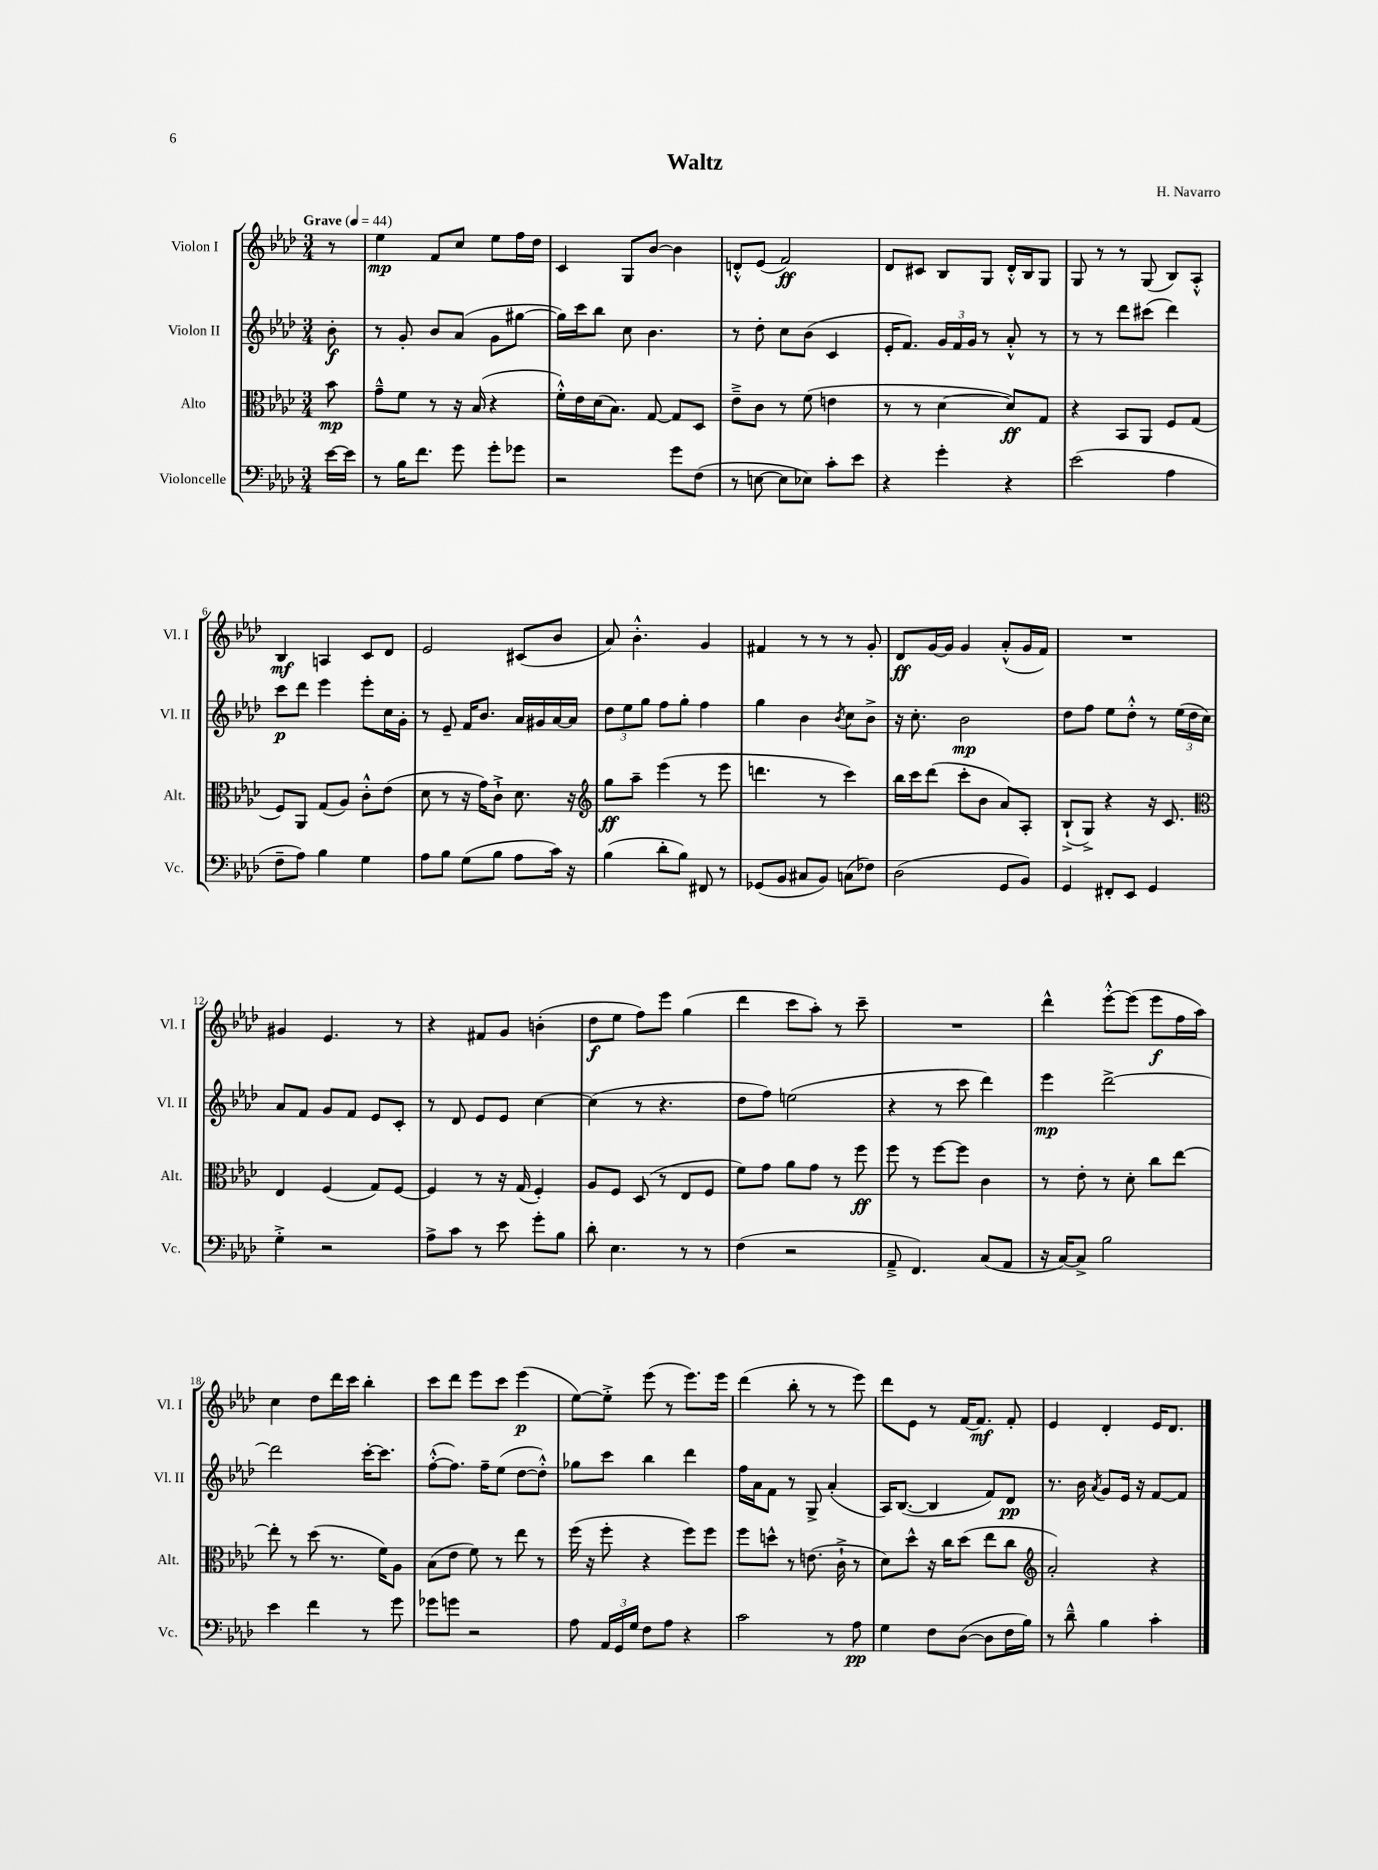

**kern	**dynam	**kern	**dynam	**kern	**dynam	**kern	**dynam
*part4	*part4	*part3	*part3	*part2	*part2	*part1	*part1
*staff4	*staff4	*staff3	*staff3	*staff2	*staff2	*staff1	*staff1
*I"Violoncelle	*	*I"Alto	*	*I"Violon II	*	*I"Violon I	*
*I'Vc.	*	*I'Alt.	*	*I'Vl. II	*	*I'Vl. I	*
*clefF4	*	*clefC3	*	*clefG2	*	*clefG2	*
*k[b-e-a-d-]	*	*k[b-e-a-d-]	*	*k[b-e-a-d-]	*	*k[b-e-a-d-]	*
*M3/4	*	*M3/4	*	*M3/4	*	*M3/4	*
*MM44	*	*MM44	*	*MM44	*	*MM44	*
=	=	=	=	=	=	=	=
!	!	!	!	!	!	!LO:TX:a:B:t=Grave	!
[16e-\LL	.	8b-\	mp	8b-'\	f	8r	.
16e-\JJ]	.	.	.	.	.	.	.
=1	=1	=1	=1	=1	=1	=1	=1
8r	.	8g~^^\L	.	8r	.	4ee-\	mp
16B-\KL	.	8f\J	.	8g'/	.	.	.
8.f\J	.	.	.	.	.	.	.
.	.	8r	.	8b-/L	.	8f/L	.
8g\	.	16r	.	(8a-/J	.	8cc/J	.
.	.	(16B-/	.	.	.	.	.
8g'\L	.	4r	.	8g\L	.	8ee-\L	.
8g-X\J	.	.	.	[8gg#X\J	.	16ff\L	.
.	.	.	.	.	.	16dd-\JJ	.
=2	=2	=2	=2	=2	=2	=2	=2
2r	.	16f'^^\LL)	.	16gg#\LL])	.	4c/	.
.	.	16e-\	.	16ccc\J	.	.	.
.	.	(16d-\J	.	8bb-\J	.	.	.
.	.	8.B-\J)	.	.	.	.	.
.	.	.	.	8cc\	.	8G/L	.
.	.	[8G/	.	4.b-\	.	[8b-/J	.
8g\L	.	8G/L]	.	.	.	4b-\]	.
(8F\J	.	8D-/J	.	.	.	.	.
=3	=3	=3	=3	=3	=3	=3	=3
8r	.	8e-~^\L	.	8r	.	8dn'^^/L	.
[8En\	.	8c\J	.	8dd-'\	.	(8e-/J	.
8E\L]	.	8r	.	8cc\L	.	2f/)	ff
8E-X\J)	.	(8f\	.	(8b-\J	.	.	.
8c'\L	.	4en\	.	4c/	.	.	.
8e-\J	.	.	.	.	.	.	.
=4	=4	=4	=4	=4	=4	=4	=4
4r	.	8r	.	16e-'/KL	.	8d-/L	.
.	.	.	.	8.f/J)	.	.	.
.	.	8r	.	.	.	8c#X/J	.
4g'\	.	[4d-\	.	24g/LL	.	8B-/L	.
.	.	.	.	24f/	.	.	.
.	.	.	.	24g/JJ	.	.	.
.	.	.	.	8r	.	8G/J	.
4r	.	8d-/L])	ff	8a-'^^/	.	16d-'^^/LL	.
.	.	.	.	.	.	16B-/J	.
.	.	8G/J	.	8r	.	8G/J	.
=5	=5	=5	=5	=5	=5	=5	=5
(2e-\	.	4r	.	8r	.	8G/	.
.	.	.	.	8r	.	8r	.
.	.	8BB-/L	.	8ddd-\L	.	8r	.
.	.	8AA-/J	.	(8ccc#X\J	.	(8G/	.
4A-\	.	8F/L	.	4ddd-\)	.	8B-/L)	.
.	.	(8G/J	.	.	.	8A-'^^/J	.
!!LO:LB:g=z
=6	=6	=6	=6	=6	=6	=6	=6
8F~\L	.	8F/L)	.	8ccc\L	p	4B-/	mf
8A-\J)	.	8AA-/J	.	8ddd-\J	.	.	.
4B-\	.	(8G/L	.	4eee-\	.	4An/	.
.	.	8A-/J)	.	.	.	.	.
4G\	.	8c'^^\L	.	8eee-'\L	.	8c/L	.
.	.	(8e-\J	.	16cc\L	.	8d-/J	.
.	.	.	.	16g'\JJ	.	.	.
=7	=7	=7	=7	=7	=7	=7	=7
8A-\L	.	8d-\	.	8r	.	2e-/	.
8B-\J	.	8r	.	8e-~/	.	.	.
(8G\L	.	16r	.	16f/KL	.	.	.
.	.	16g\KL)	.	8.b-/J	.	.	.
8B-\J	.	8c`^\J	.	.	.	.	.
8A-\L	.	8.d-\	.	16a-/LL	.	(8c#X/L	.
.	.	.	.	16g#X/	.	.	.
16c\Jk)	.	.	.	[16a-/	.	8b-/J	.
16r	.	16r	.	16a-/JJ]	.	.	.
=8	=8	=8	=8	=8	=8	=8	=8
*	*	*clefG2	*	*	*	*	*
(4B-\	.	8gg\L	ff	12dd-\L	.	8a-/)	.
.	.	.	.	12ee-\	.	.	.
.	.	8aa-~\J	.	.	.	4.b-'^^\	.
.	.	.	.	12gg\J	.	.	.
8d-'\L	.	(4eee-\	.	8ff\L	.	.	.
8B-\J)	.	.	.	8gg'\J	.	.	.
8FF#X/	.	8r	.	4ff\	.	4g/	.
8r	.	8eee-\	.	.	.	.	.
=9	=9	=9	=9	=9	=9	=9	=9
(8GG-X/L	.	4.dddn\	.	4gg\	.	4f#X/	.
8BB-/J	.	.	.	.	.	.	.
8C#X/L	.	.	.	4b-\	.	8r	.
8BB-/J)	.	8r	.	.	.	8r	.
.	.	.	.	8qb-/	.	.	.
(8Cn\L	.	4ccc\)	.	8cc\L	.	8r	.
8F-X\J)	.	.	.	8b-^\J	.	8g'/	.
=10	=10	=10	=10	=10	=10	=10	=10
(2D-\	.	16bb-\LL	.	16r	.	8d-/L	ff
.	.	16ccc\J	.	8.cc'\	.	.	.
.	.	(8ddd-\J	.	.	.	[16g/L	.
.	.	.	.	.	.	16g/JJ]	.
.	.	8ccc'\L	.	2b-\	mp	4g/	.
.	.	8b-\J	.	.	.	.	.
8GG/L	.	8a-/L)	.	.	.	(8a-'^^/L	.
8BB-/J)	.	8A-'/J	.	.	.	16g/L	.
.	.	.	.	.	.	16f/JJ)	.
=11	=11	=11	=11	=11	=11	=11	=11
4GG/	.	(8B-`^/L	.	8dd-\L	.	2.r	.
.	.	8G^/J)	.	8ff\J	.	.	.
8FF#X'/L	.	4r	.	8ee-\L	.	.	.
8EE-/J	.	.	.	8dd-'^^\J	.	.	.
4GG/	.	16r	.	8r	.	.	.
.	.	8.c/	.	.	.	.	.
.	.	.	.	(24ee-\LL	.	.	.
.	.	.	.	24dd-\	.	.	.
.	.	.	.	24cc\JJ)	.	.	.
!!LO:LB:g=z
=12	=12	=12	=12	=12	=12	=12	=12
*	*	*clefC3	*	*	*	*	*
4G'^\	.	4E-/	.	8a-/L	.	4g#X/	.
.	.	.	.	8f/J	.	.	.
2r	.	(4F/	.	8g/L	.	4.e-/	.
.	.	.	.	8f/J	.	.	.
.	.	8G/L)	.	8e-/L	.	.	.
.	.	[8F/J	.	8c'/J	.	8r	.
=13	=13	=13	=13	=13	=13	=13	=13
8A-^\L	.	4F/]	.	8r	.	4r	.
8c\J	.	.	.	8d-/	.	.	.
8r	.	8r	.	8e-/L	.	8f#X/L	.
8e-\	.	16r	.	8e-/J	.	8g/J	.
.	.	(16G/	.	.	.	.	.
8g'\L	.	4F'/)	.	[4cc\	.	(4bn'\	.
8B-\J	.	.	.	.	.	.	.
=14	=14	=14	=14	=14	=14	=14	=14
8d-'\	.	8A-/L	.	(4cc\]	.	8dd-\L	f
4.E-\	.	8F/J	.	.	.	8ee-\J	.
.	.	(8D-/	.	8r	.	8ff\L)	.
.	.	8r	.	4.r	.	8eee-\J	.
8r	.	8E-/L	.	.	.	(4gg\	.
8r	.	8F/J	.	.	.	.	.
=15	=15	=15	=15	=15	=15	=15	=15
(4F\	.	8f\L)	.	8dd-\L	.	4ddd-\	.
.	.	8g\J	.	8ff\J)	.	.	.
2r	.	8a-\L	.	(2een\	.	8ccc\L	.
.	.	8g\J	.	.	.	8aa-'\J)	.
.	.	8r	.	.	.	8r	.
.	.	8ff\	ff	.	.	8ccc~\	.
=16	=16	=16	=16	=16	=16	=16	=16
8AA-~^/	.	8ff\	.	4r	.	2.r	.
4.FF/)	.	8r	.	.	.	.	.
.	.	[8ff\L	.	8r	.	.	.
.	.	8ff\J]	.	8ccc\	.	.	.
(8C/L	.	4c\	.	4ddd-\)	.	.	.
8AA-/J	.	.	.	.	.	.	.
=17	=17	=17	=17	=17	=17	=17	=17
16r	.	8r	.	4eee-\	mp	4ddd-^^\	.
[16C/KL)	.	.	.	.	.	.	.
8C^/J]	.	8e-'\	.	.	.	.	.
2B-\	.	8r	.	[2ddd-^\	.	[8eee-'^^\L	.
.	.	8d-'\	.	.	.	(8eee-\J]	.
.	.	8cc\L	.	.	.	8eee-\L	f
.	.	[8ee-\J	.	.	.	16ff\L	.
.	.	.	.	.	.	16aa-\JJ)	.
!!LO:LB:g=z
=18	=18	=18	=18	=18	=18	=18	=18
4e-\	.	8ee-'\]	.	2ddd-\]	.	4cc\	.
.	.	8r	.	.	.	.	.
4f\	.	(8dd-\	.	.	.	8dd-\L	.
.	.	8.r	.	.	.	16ddd-\L	.
.	.	.	.	.	.	16ccc\JJ	.
8r	.	.	.	[16ccc'\KL	.	4bb-'\	.
.	.	16f\KL)	.	8.ccc\J]	.	.	.
8g\	.	8A-\J	.	.	.	.	.
=19	=19	=19	=19	=19	=19	=19	=19
8g-X\L	.	(8B-\L	.	([8ff'^^\L	.	8ccc\L	.
8gn\J	.	8e-\J	.	8.ff\J])	.	8ddd-\J	.
2r	.	8f\)	.	.	.	8eee-\L	.
.	.	.	.	16ff~\KL	.	.	.
.	.	8r	.	(8ee-\J	.	8ccc\J	.
.	.	8ee-\	.	[8dd-\L	.	(4eee-\	p
.	.	8r	.	8dd-'^^\J])	.	.	.
=20	=20	=20	=20	=20	=20	=20	=20
8A-\	.	(16ff\	.	8gg-X\L	.	[8ee-\L)	.
.	.	16r	.	.	.	.	.
24AA-/LL	.	8ff'\	.	8ccc\J	.	8ee-'^\J]	.
24GG/	.	.	.	.	.	.	.
24G/JJ	.	.	.	.	.	.	.
8F\L	.	4r	.	4bb-\	.	(8eee-\	.
8A-\J	.	.	.	.	.	8r	.
4r	.	8ff\L)	.	4ddd-\	.	8.eee-\L)	.
.	.	8ff\J	.	.	.	.	.
.	.	.	.	.	.	16eee-\Jk	.
=21	=21	=21	=21	=21	=21	=21	=21
2c\	.	8ff\L	.	16ff\LL	.	(4ddd-\	.
.	.	.	.	16a-\J	.	.	.
.	.	8ddn^^\J	.	8f\J	.	.	.
.	.	8r	.	8r	.	8bb-'\	.
.	.	(8.en\	.	8G^/	.	8r	.
8r	.	.	.	(4a-'/	.	8r	.
.	.	16c`^\	.	.	.	.	.
8A-\	pp	8r	.	.	.	8eee-\)	.
=22	=22	=22	=22	=22	=22	=22	=22
4G\	.	8d-\L)	.	16A-/KL)	.	8ddd-\L	.
.	.	.	.	([8.B-/J	.	.	.
.	.	8dd-^^\J	.	.	.	8e-\J	.
8F\L	.	16r	.	4B-/]	.	8r	.
.	.	16cc\KL	.	.	.	.	.
([8D-\J	.	(8dd-\J	.	.	.	[16f/KL	.
.	.	.	.	.	.	8.f/J]	mf
8D-\L]	.	8ee-\L	.	8f/L)	.	.	.
16F\L	.	8cc\J	.	8d-/J	pp	8f'/	.
16B-\JJ)	.	.	.	.	.	.	.
=23	=23	=23	=23	=23	=23	=23	=23
*	*	*clefG2	*	*	*	*	*
8r	.	2a-'/)	.	8.r	.	4e-/	.
8d-~^^\	.	.	.	.	.	.	.
.	.	.	.	16b-\	.	.	.
.	.	.	.	8qa-/	.	.	.
4B-\	.	.	.	8g/L	.	4d-'/	.
.	.	.	.	16e-/Jk	.	.	.
.	.	.	.	16r	.	.	.
4c'\	.	4r	.	[8f/L	.	16e-/KL	.
.	.	.	.	.	.	8.d-/J	.
.	.	.	.	8f/J]	.	.	.
==	==	==	==	==	==	==	==
*-	*-	*-	*-	*-	*-	*-	*-
